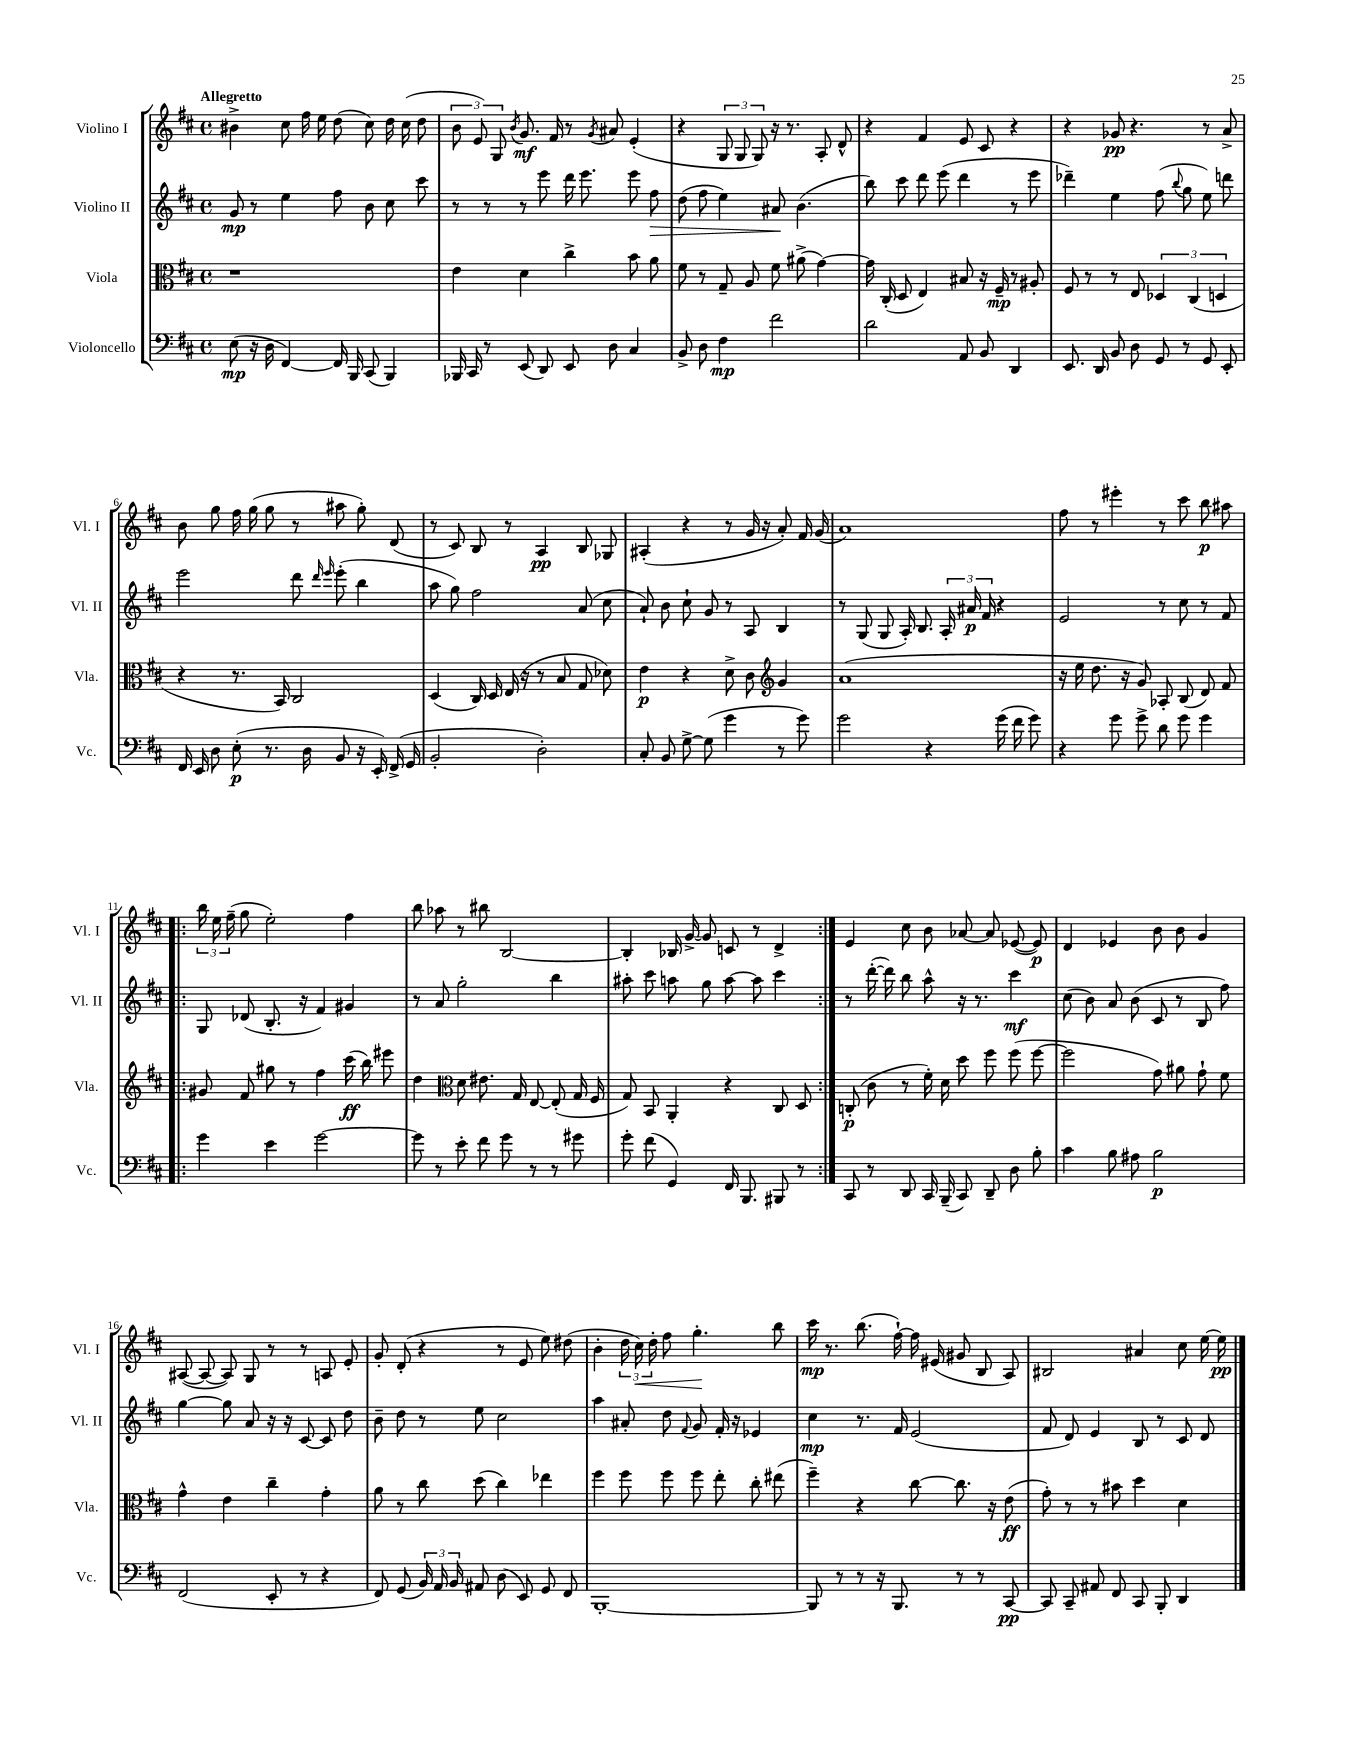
<<
\new StaffGroup <<
\new Staff = "s0" \with { instrumentName = "Violino I" shortInstrumentName = "Vl. I" } {
    \clef treble \key d \major \defaultTimeSignature \time 4/4 \tempo "Allegretto"
    \autoBeamOff bis'4-> cis''8 fis''16 e''16 d''8( cis''8) d''16 cis''16( d''8 |
    \tuplet 3/2 { b'8 e'8) g8 } \acciaccatura { b'8 } g'8.\mf fis'16 r8 \acciaccatura { g'8 } ais'8 e'4-.( |
    r4 \tuplet 3/2 { g8 g8 g8) } r16 r8. a8-. d'8-^ |
    r4 fis'4 e'8 cis'8 r4 |
    r4 ges'8\pp r4. r8 a'8-> |
    b'8 g''8 fis''16 g''16( g''8 r8 ais''8 g''8-.) d'8( |
    r8 cis'8) b8 r8 a4\pp b8 ges8 |
    ais4-.( r4 r8 g'16 r16 a'8-.) fis'16 g'16( |
    a'1) |
    fis''8 r8 eis'''4-. r8 cis'''8 b''8\p ais''8 |
    \repeat volta 2 { \tuplet 3/2 { b''16 e''16 fis''16--( } g''8 e''2-.) fis''4 |
    b''8 aes''8 r8 bis''8 b2~ |
    b4-. bes16 g'16~-> g'8 c'8 r8 d'4-> | }
    e'4 cis''8 b'8 aes'8~ aes'8 ees'8~( ees'8\p) |
    d'4 ees'4 b'8 b'8 g'4 |
    ais8~( ais8~ ais8) g8 r8 r8 a8 e'8-. |
    g'8-. d'8-.( r4 r8 e'8 e''8) dis''8( |
    b'4-. \tuplet 3/2 { d''16 cis''16\<) d''16-. } fis''8 g''4.-.\! b''8 |
    cis'''16\mp r8. b''8.( fis''16~-!) fis''16 eis'16( gis'8 b8 a8) |
    bis2 ais'4 cis''8 e''16~ e''16\pp \bar "|." |
}
\new Staff = "s1" \with { instrumentName = "Violino II" shortInstrumentName = "Vl. II" } {
    \clef treble \key d \major \defaultTimeSignature \time 4/4
    \autoBeamOff g'8\mp r8 e''4 fis''8 b'8 cis''8 cis'''8 |
    r8 r8 r8 e'''8 d'''16 e'''8. e'''8 fis''8\> |
    d''8( fis''8 e''4) ais'8\! b'4.( |
    b''8) cis'''8 d'''8 e'''8( d'''4 r8 e'''8 |
    des'''4--) e''4 fis''8( \appoggiatura { b''8 } g''8 e''8) d'''8 |
    e'''2 d'''8 \grace { d'''16 e'''16 } e'''8-.( b''4 |
    a''8 g''8) fis''2 a'8( cis''8 |
    a'8-!) b'8 cis''8-! g'8 r8 a8 b4 |
    r8 g8( g8 a16-.) b8. \tuplet 3/2 { a16-. ais'16\p fis'16 } r4 |
    e'2 r8 cis''8 r8 fis'8 |
    \repeat volta 2 { g8 des'8( b8.-. r16 fis'4) gis'4 |
    r8 a'8 g''2-. b''4 |
    ais''8-. cis'''8 a''8 g''8 a''8~ a''8 cis'''4 | }
    r8 d'''16~-.( d'''16) b''8 a''8-^ r16 r8. cis'''4\mf |
    cis''8( b'8) a'8 b'8( cis'8 r8 b8 fis''8) |
    g''4~ g''8 a'8 r16 r16 cis'8~ cis'8 d''8 |
    b'8-- d''8 r8 e''8 cis''2 |
    a''4 ais'8-. d''8 \appoggiatura { fis'8 } g'8 fis'16-. r16 ees'4 |
    cis''4\mp r8. fis'16 e'2( |
    fis'8 d'8) e'4 b8 r8 cis'8 d'8 \bar "|." |
}
\new Staff = "s2" \with { instrumentName = "Viola" shortInstrumentName = "Vla." } {
    \clef alto \key d \major \defaultTimeSignature \time 4/4
    \autoBeamOff r1 |
    e'4 d'4 cis''4-> b'8 a'8 |
    fis'8 r8 g8-- a8 fis'8 ais'8->( g'4~) |
    g'16 cis16-.( d8 e4) bis8 r16 fis16--\mp r8 ais8-. |
    fis8 r8 r8 e8 \tuplet 3/2 { des4 cis4( d4 } |
    r4 r8. b,16) cis2 |
    d4( cis16) d16 e16( r16 r8 b8 g8 des'8) |
    e'4\p r4 d'8-> cis'8 \clef treble g'4 |
    a'1( |
    r16 e''16 d''8. r16 g'8) aes8-. b8( d'8) fis'8 |
    \repeat volta 2 { gis'8 fis'8 gis''8 r8 fis''4 cis'''16\ff( b''16) eis'''8 |
    d''4 \clef alto d'8 eis'8. g16 e8~ e8-.( g16 fis16 |
    g8) b,8 a,4-. r4 cis8 d8 | }
    c8-.\p( cis'8 r8 fis'16-.) d'16 d''8 fis''8 fis''8( fis''8~ |
    fis''2 g'8) ais'8 g'8-! fis'8 |
    g'4-^ e'4 cis''4-- g'4-. |
    a'8 r8 cis''8 d''8( cis''4) ees''4 |
    fis''4 fis''8 fis''8 fis''8 e''8-. cis''8-. eis''8( |
    fis''4--) r4 cis''8~ cis''8. r16 e'8\ff( |
    g'8-.) r8 r8 bis'8 d''4 d'4 \bar "|." |
}
\new Staff = "s3" \with { instrumentName = "Violoncello" shortInstrumentName = "Vc." } {
    \clef bass \key d \major \defaultTimeSignature \time 4/4
    \autoBeamOff e8\mp( r16 d16 fis,4~) fis,16 b,,16 cis,8( b,,4) |
    bes,,16 cis,16 r8 e,8( d,8) e,8 d8 cis4 |
    b,8-> d8 fis4\mp fis'2 |
    d'2 a,8 b,8 d,4 |
    e,8. d,16 b,8 d8 g,8 r8 g,8 e,8-. |
    fis,16 e,16 d8 e8-.\p( r8. d16 b,8 r16 e,16-.) fis,16->( g,16 |
    b,2-. d2-.) |
    cis8-. b,8 g8~-> g8( g'4 r8 g'8) |
    g'2 r4 g'16( fis'16 g'8) |
    r4 g'8 g'8-> d'8 g'8 g'4 |
    \repeat volta 2 { g'4 e'4 g'2~ |
    g'8 r8 e'8-. fis'8 g'8 r8 r8 gis'8 |
    g'8-. fis'8( g,4) fis,16 b,,8. bis,,8 r8 | }
    cis,8 r8 d,8 cis,16 b,,16--( cis,8) d,8-- d8 b8-. |
    cis'4 b8 ais8 b2\p |
    fis,2( e,8-. r8 r4 |
    fis,8) g,8( \tuplet 3/2 { b,16) a,16 b,16 } ais,8 d8( e,8) g,8 fis,8 |
    b,,1~-. |
    b,,8 r8 r8 r16 b,,8. r8 r8 cis,8~\pp |
    cis,8 cis,8-- ais,8 fis,8 cis,8 b,,8-. d,4 \bar "|." |
}
>>
>>
